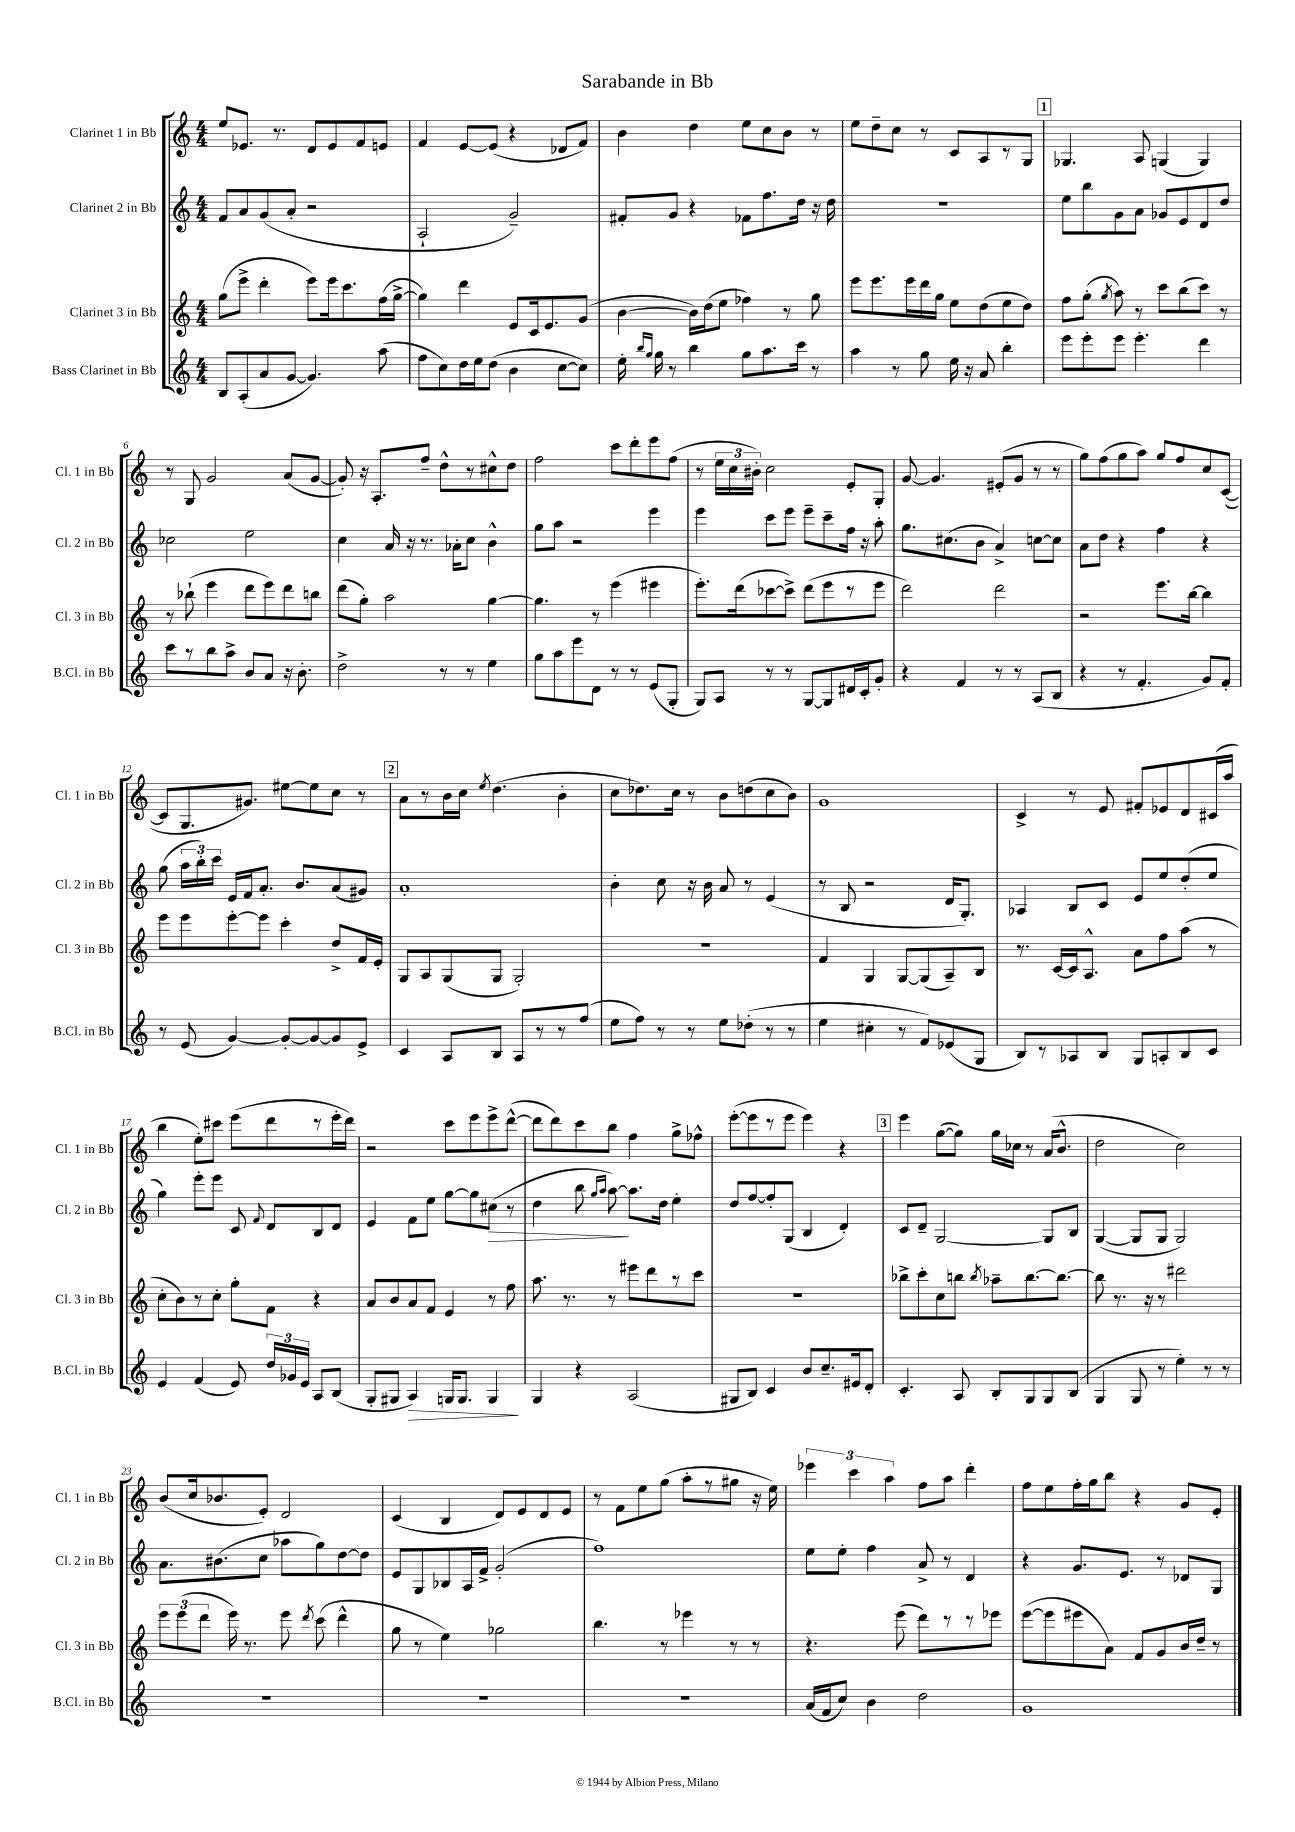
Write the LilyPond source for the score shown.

\header { title = "Sarabande in Bb" }
<<
\new StaffGroup <<
\new Staff = "s0" \with { instrumentName = "Clarinet 1 in Bb" shortInstrumentName = "Cl. 1 in Bb" } {
    \clef treble \key c \major \numericTimeSignature \time 4/4
    \autoBeamOff e''8[ ees'8.] r8. d'8[ ees'8 f'8 e'8] |
    f'4 e'8[~ e'8]( r4 des'8[ f'8]) |
    b'4 d''4 e''8[ c''8 b'8] r8 |
    e''8[ d''8-- c''8] r8 c'8[ a8 r8 g8] |
    \mark \markup { \box "1" } ges4. a8 g4( g4) |
    r8 g8 g'2 a'8[( g'8]~ |
    g'8-.) r16 a8.[-. f''8]-- d''8[-^ r8 cis''8-^ d''8] |
    f''2 c'''8[ d'''8-. e'''8 f''8]( |
    r8 \tuplet 3/2 { e''16[ c''16 bis'16]-.) } c''2 e'8[-. g8]-. |
    g'8~ g'4. eis'8[-.( g'8] r8 r8 |
    g''8[) f''8( g''8 a''8]) g''8[ f''8 c''8 c'8]~( |
    c'8[ g8. gis'8.]) eis''8[~ eis''8 c''8] r8 |
    \mark \markup { \box "2" } a'8[ r8 b'16 c''16] \acciaccatura { e''8 } d''4.( b'4-. |
    c''8[ des''8.) c''16] r8 b'8[ d''8( c''8 b'8]) |
    g'1 |
    c'4-> r8 e'8 fis'8[-. ees'8 d'8 cis'16( a''16] |
    b''4 e''8[-.) cis'''8] e'''8[( d'''8 r8 e'''16-. d'''16]) |
    r2 c'''8[ e'''8 e'''8-> d'''8]~-^( |
    d'''8[ d'''8) c'''8 b''8] f''4 g''8[-> fes''8]-^ |
    e'''8[~-.( e'''8 r8 e'''8] e'''4) r4 |
    \mark \markup { \box "3" } e'''4 g''8[~( g''8]) g''16[ ces''16] r8 a'16[( b'8.]-^ |
    d''2 c''2) |
    b'8[( c''16 bes'8. e'8]-.) d'2 |
    c'4( b4 d'8[) e'8 d'8 e'8] |
    r8 f'8[ e''8 g''8]( a''8[-. r8 gis''8] r16 e''16) |
    \tuplet 3/2 { ees'''4 c'''4 a''4 } f''8[ a''8] d'''4-. |
    f''8[ e''8 f''16-. g''16 b''8] r4 g'8[ e'8]-. \bar "|." |
}
\new Staff = "s1" \with { instrumentName = "Clarinet 2 in Bb" shortInstrumentName = "Cl. 2 in Bb" } {
    \clef treble \key c \major \numericTimeSignature \time 4/4
    \autoBeamOff f'8[ a'8 g'8( a'8]-. r2 |
    a2-! g'2--) |
    fis'8[-. g'8] r4 fes'8[ f''8. d''16] r16 d''16 |
    R1 |
    \mark \markup { \box "1" } e''8[ b''8 g'8 a'8] ges'8[ e'8 d'8 d''8] |
    ces''2 e''2 |
    c''4 a'16 r16 r8. aes'16[-. c''8] b'4-^ |
    g''8[ a''8] r2 e'''4 |
    e'''4 c'''8[ e'''8] e'''8[-- c'''8-- f''16] r16 a''8-. |
    g''8.[ cis''8.( b'8] a'4->) c''8[~ c''8] |
    a'8[ d''8] r4 f''4 r4 |
    g''8( \tuplet 3/2 { a''16[ b''16-.) c'''16] } e'16[ f'16 a'8.]-. b'8.[ a'8( gis'8]) |
    \mark \markup { \box "2" } a'1-. |
    b'4-. c''8 r16 b'16 a'8 r8 e'4( |
    r8 b8 r2 d'16[ g8.]-.) |
    aes4 b8[ c'8] e'8[ e''8 d''8-.( e''8] |
    g''4) e'''8[-. e'''8] c'8 \appoggiatura { f'8 } d'8[ b8 d'8] |
    e'4 f'8[ e''8] g''8[~ g''8 cis''8]\>( r8 |
    d''4 b''8 \grace { g''16[ a''16] } a''8~\!) a''8.[ d''16] e''4-. |
    d''8[ f''8~ f''8-. g8]( b4 d'4-.) |
    \mark \markup { \box "3" } c'8[ d'8]-- g2~ g8[ b8] |
    g4~( g8[ g8] g2) |
    a'8.[ bis'8.( c''8] aes''8[ g''8) d''8~ d''8] |
    e'8[ g8 bes8 a16 f'16]-> g'2-.( |
    f''1) |
    e''8[ e''8]-. f''4 a'8-> r8 d'4 |
    r4 g'8.[ e'8.] r8 des'8[ g8] \bar "|." |
}
\new Staff = "s2" \with { instrumentName = "Clarinet 3 in Bb" shortInstrumentName = "Cl. 3 in Bb" } {
    \clef treble \key c \major \numericTimeSignature \time 4/4
    \autoBeamOff g''8[( e'''8]-> d'''4-. e'''8[) e'''16 c'''8. f''16( g''16]~-> |
    g''4) d'''4 e'8[ c'16 e'8. g'8]( |
    b'4~ b'16[) d''16( e''8] fes''4) r8 g''8 |
    e'''8[ e'''8. e'''16 d'''16 g''16] e''8[ d''8( e''8 d''8]) |
    \mark \markup { \box "1" } f''8[ g''8]-.( \acciaccatura { g''8 } a''8) r8 c'''8[ b''8( c'''8]) r8 |
    r8 bes''8-!( e'''4 d'''8[ e'''8) d'''8 b''8] |
    d'''8[( g''8]-.) a''2 g''4~ |
    g''4. r8 e'''4( eis'''4 |
    e'''8.[-.) d'''16( ces'''8~ ces'''8]->) d'''8[( e'''8 r8 e'''8] |
    d'''2) d'''2 |
    r2 e'''8.[ b''16]~ b''4 |
    e'''8[ e'''8 e'''8~-. e'''8] c'''4-. d''8[-> f'16 e'16]-. |
    \mark \markup { \box "2" } g8[ a8 g8( g8] g2-.) |
    R1 |
    f'4 g4 g8[~ g8( a8--) b8] |
    r8. c'16[~ c'16 a8.]-^ a'8[ f''8 a''8]( r8 |
    c''8[-. b'8) r8 c''8]-. g''8[-. f'8] r4 |
    a'8[ b'8 a'8 f'8] e'4 r8 f''8 |
    a''8. r8. r8 eis'''8[ d'''8 r8 c'''8] |
    r1 |
    \mark \markup { \box "3" } bes''8[-> c'''8-. c''8 b''8] \acciaccatura { b''8 } aes''8[-- b''8.~ b''8.]~ |
    b''8 r8. r16 r8 dis'''2 |
    \tuplet 3/2 { e'''8[ e'''8( d'''8] } e'''16) r8. e'''8 \acciaccatura { d'''8 } c'''8( d'''4-^ |
    g''8 r8 e''4) ges''2 |
    b''4. r8 ees'''4 r8 r8 |
    r4. e'''8( d'''8[) r8 r8 ees'''8] |
    e'''8[~( e'''8 eis'''8 a'8]) f'8[ g'8 b'16 d''16]-- r8 \bar "|." |
}
\new Staff = "s3" \with { instrumentName = "Bass Clarinet in Bb" shortInstrumentName = "B.Cl. in Bb" } {
    \clef treble \key c \major \numericTimeSignature \time 4/4
    \autoBeamOff b8[ a8-.( a'8 g'8]~ g'4.) a''8( |
    f''8[ c''8) d''16 e''16 d''8]( b'4 c''8[~ c''8]) |
    e''16-. \grace { b''16[ g''16] } g''16 r8 b''4 g''8[ a''8. c'''16] r8 |
    a''4 r8 g''8 e''16 r16 a'8 b''4-. |
    \mark \markup { \box "1" } e'''8[ e'''8-. e'''8] e'''4.-. d'''4 |
    c'''8[ r8 b''8 a''8]-> b'8[ a'8] r16 b'8.-. |
    d''2-> r8 r8 e''4 |
    g''8[ a''8 e'''8 d'8] r8 r8 e'8[( g8]-. |
    g8[) a8] r8 r8 g8[~ g8 dis'16 c'16-. g'8]-. |
    r4 f'4 r8 r8 a8[( b8] |
    r4 r8 f'4.-. g'8[) f'8]-. |
    r8 e'8( g'4~) g'8[~-. g'8~ g'8 e'8]-> |
    \mark \markup { \box "2" } c'4 a8[ b8] a8[ r8 r8 f''8]( |
    e''8[ f''8]) r8 r8 e''8[ des''8]-.( r8 r8 |
    e''4 cis''4-. r8 f'8[) ees'8( g8] |
    b8[) r8 aes8 b8] g8[ a8-. b8 c'8] |
    e'4 f'4( e'8) \tuplet 3/2 { d''16[ ges'16 e'16] } a8[ b8]( |
    g8[-. gis8] a4\>) g16[ g8.] g4\! |
    g4 r4 a2( |
    gis8[ b8]) c'4 b'8[ c''8.-- eis'16 d'8]-. |
    \mark \markup { \box "3" } c'4.-. a8 b8[-. g8 g8 b8]( |
    g4 g8 r8 e''4-.) r8 r8 |
    R1 |
    R1 |
    R1 |
    a'16[( f'16 c''8]) b'4 d''2 |
    g'1 \bar "|." |
}
>>
>>
